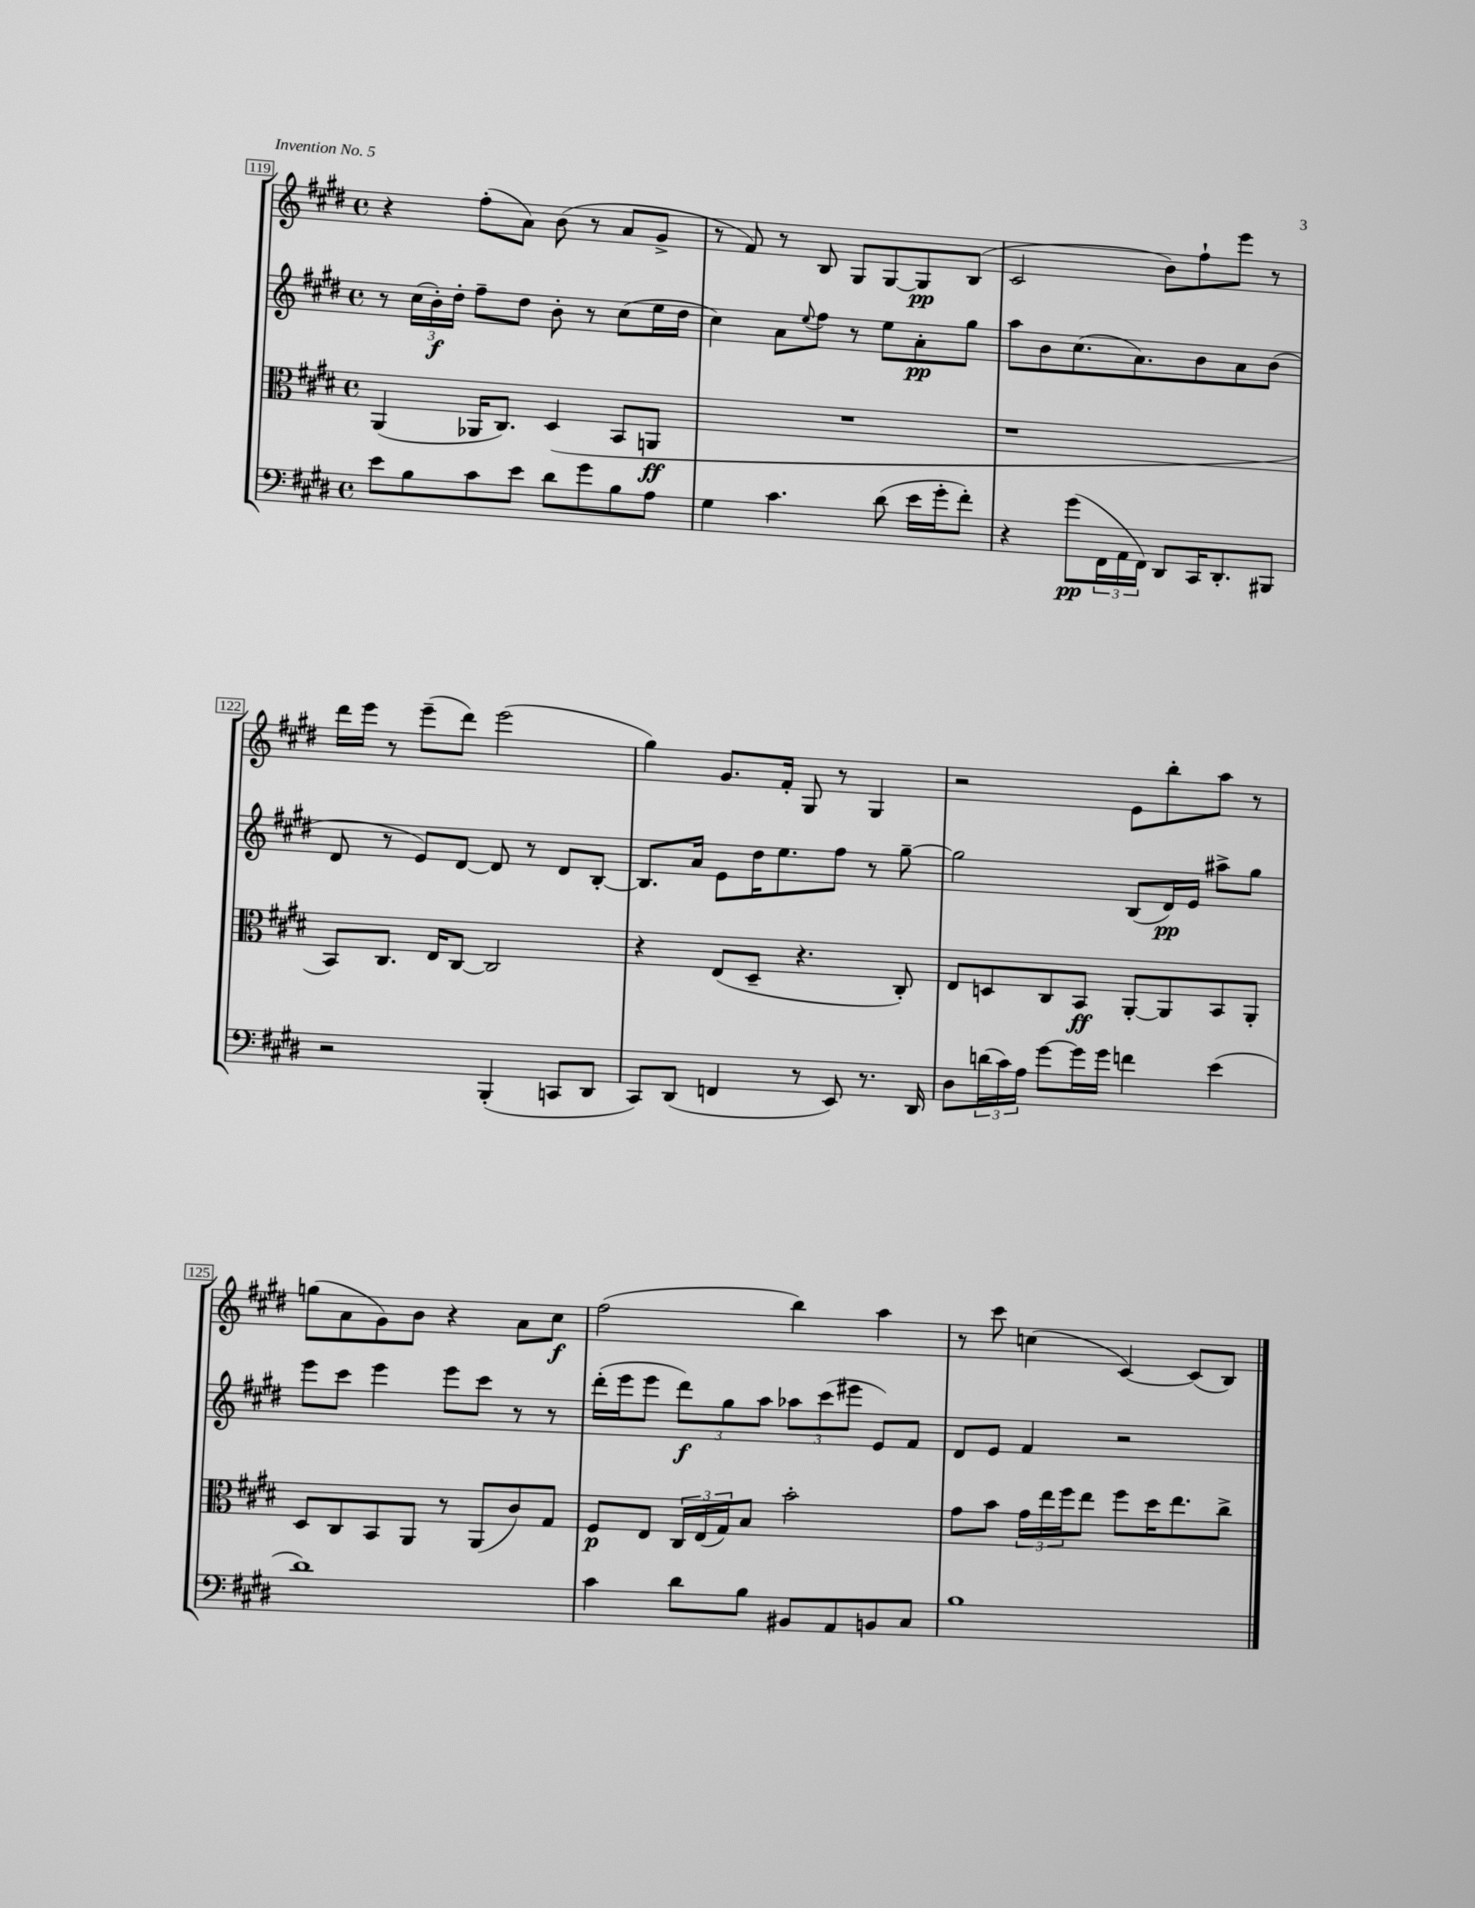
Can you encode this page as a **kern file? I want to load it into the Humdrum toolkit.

**kern	**kern	**kern	**kern
*staff4	*staff3	*staff2	*staff1
*clefF4	*clefC3	*clefG2	*clefG2
*k[f#c#g#d#]	*k[f#c#g#d#]	*k[f#c#g#d#]	*k[f#c#g#d#]
*M4/4	*M4/4	*M4/4	*M4/4
*met(c)	*met(c)	*met(c)	*met(c)
8e\L	(4AA/	8r	4r
8B\	.	(24cc#\LL	.
.	.	24b'\)	.
.	.	24dd#'\JJ	.
8c#\	16AA-/LK	8ff#~\L	(8ff#'\L
.	8.C#/J)	.	.
8e\J	.	8dd#\J	8a\J)
8d#\L	(4D#/	8b'\	(8b\
8g#\	.	8r	8r
8B\	8BB/L	(8cc#\L	8a/L
8A\J	8AA/J	16ee\L	8g#^/J
.	.	16dd#\JJ	.
=	=	=	=
4G#\	1r	4cc#\)	8r
.	.	.	8f#/)
4.c#\	.	8a\L	8r
.	.	8qqee/	.
.	.	8ff#\J	8B/
.	.	8r	8G#/L
(8d#\	.	8ee\L	[8G#/
16e\LL	.	8a'\	8G#/]
16g#'\J	.	.	.
8f#'\J)	.	8gg#\J	(8B/J
=	=	=	=
4r	1r	8aa\L	2c#/
.	.	8b\	.
(8g#\L	.	(8.cc#\	.
24FF#\L	.	.	.
24AA\	.	.	.
.	.	8.a\)	.
24FF#\JJ)	.	.	.
8DD#/L	.	.	8b\L)
16CC#/K	.	8b\	8ff#`\
8.DD#'/	.	.	.
.	.	8a\	8eee\J
8BBB#/J	.	(8b\J	8r
=	=	=	=
2r	8BB/L)	8d#/	16ddd#\LL
.	.	.	16eee\JJ
.	8.C#/J	8r	8r
.	.	8e/L)	(8eee~\L
.	16E/LK	.	.
.	[8C#/J	[8d#/J	8ddd#\J)
(4BBB'/	2C#/]	8d#/]	(2eee\
.	.	8r	.
8CC/L	.	8d#/L	.
8DD#/J	.	[8B'/J	.
=	=	=	=
8CC#/L)	4r	8.B/]L	4gg#\)
(8DD#/J	.	.	.
.	.	16a/Jk	.
4FF/	(8E/L	8e\L	8.g#/L
.	8D#~/J	16dd#\K	.
.	.	8.ee\	16f#'/Jk
8r	4.r	.	8G#/
8EE/)	.	8ff#\J	8r
8.r	.	8r	4G#/
.	8C#'/)	[8gg#~\	.
16DD#/	.	.	.
=	=	=	=
8D#\L	8E/L	2gg#\]	2r
(24d\L	8D/	.	.
24c#\)	.	.	.
24A\JJ	.	.	.
[8g#\L	8C#/	.	.
16g#\]L	8BB/J	.	.
16g#\JJ	.	.	.
4f\	[8AA'/L	(8B/L	8e\L
.	8AA/]	16d#/L)	8bb'\
.	.	16e/JJ	.
(4e\	8BB/	8aa#^\L	8aa\J
.	8AA'/J	8gg#\J	8r
=	=	=	=
1d#)	8D#/L	8eee\L	(8gg\L
.	8C#/	8ccc#\J	8a\
.	8BB/	4eee\	8g#\)
.	8AA/J	.	8b\J
.	8r	8eee\L	4r
.	(8AA/L	8ccc#\J	.
.	8c#/)	8r	8a\L
.	8G#/J	8r	8cc#\J
=	=	=	=
4c#\	8F#/L	(16ddd#'\LL	(2ff#\
.	.	16eee\J	.
.	8E/J	8eee\J	.
8d#\L	24C#/LL	12ddd#\L)	.
.	(24E/	.	.
.	24G#/J)	12gg#\	.
8B\J	8B/J	.	.
.	.	12aa\J	.
8BB#/L	2b'\	12aa-\L	4bb\)
.	.	(12ccc#\	.
8AA/	.	.	.
.	.	12eee#\J	.
8BB/	.	8e/L)	4aa\
8C#/J	.	8f#/J	.
=	=	=	=
1B	8g#\L	8d#/L	8r
.	8b\J	8e/J	8ccc#\
.	24g#\LL	4f#/	(4cc\
.	24ee\	.	.
.	24ff#\J	.	.
.	8ee\J	.	.
.	8ff#\L	2r	[4c#/)
.	16dd#\K	.	.
.	8.ee\	.	.
.	.	.	(8c#/]L
.	8cc#^\J	.	8B/J)
==	==	==	==
*-	*-	*-	*-
